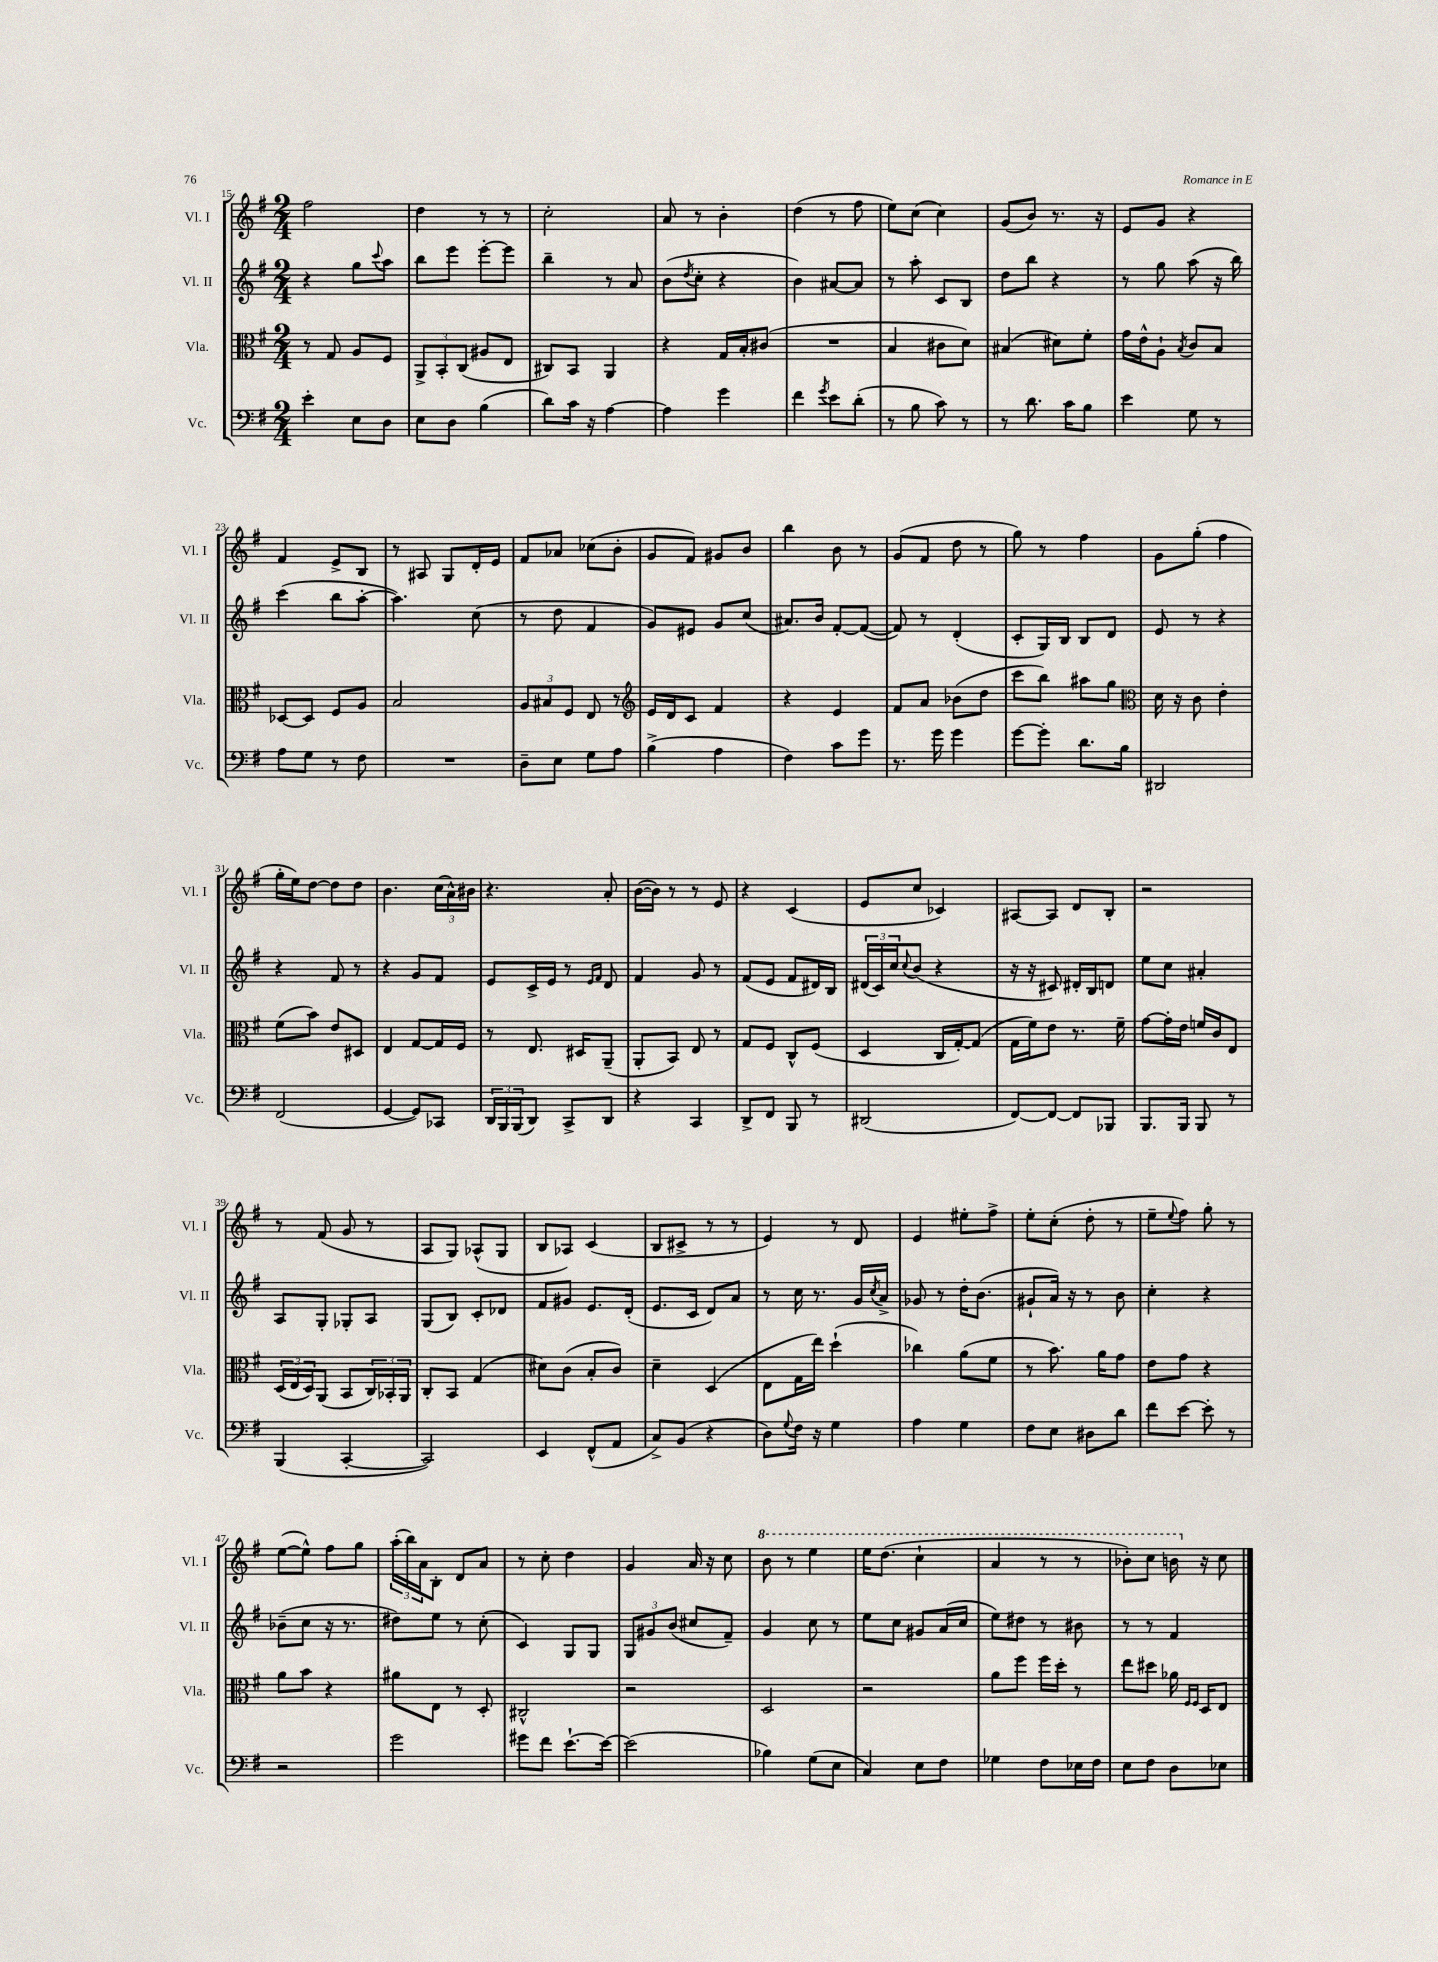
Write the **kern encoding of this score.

**kern	**kern	**kern	**kern
*staff4	*staff3	*staff2	*staff1
*clefF4	*clefC3	*clefG2	*clefG2
*k[f#]	*k[f#]	*k[f#]	*k[f#]
*M2/4	*M2/4	*M2/4	*M2/4
4e'	8r	4r	2ff#
.	8G	.	.
8E	8A	8gg	.
.	.	8qqccc	.
8D	8F#	8aa	.
=	=	=	=
8E	12AA^	8bb	4dd
.	12BB'	.	.
8D	.	8eee	.
.	(12C	.	.
(4B	8A#	[8eee'	8r
.	8E	8eee]	8r
=	=	=	=
8d)	8C#)	4bb~	2cc'
16c	8BB	.	.
16r	.	.	.
[4A	4AA	8r	.
.	.	8a	.
=	=	=	=
4A]	4r	(8b	8a
.	.	8qdd	.
.	.	8cc'	8r
4g	16G	4r	4b'
.	16B'	.	.
.	(8c#	.	.
=	=	=	=
4f#	2r	4b)	(4dd
8qg	.	.	.
8e	.	[8a#	8r
(8d'	.	8a#]	8ff#
=	=	=	=
8r	4B	8r	8ee)
8B	.	8aa'	(8cc
8c)	8c#	8c	4cc)
8r	8d)	8B	.
=	=	=	=
8r	(4B#	8dd	(8g
8.d	.	8bb	8b)
.	8d#)	4r	8.r
16c	.	.	.
8B	8f#'	.	.
.	.	.	16r
=	=	=	=
4e	16g	8r	8e
.	16e^^	.	.
.	8A`	8gg	8g
.	8qB	.	.
8G	8c	(8aa	4r
8r	8B	16r	.
.	.	16bb)	.
=	=	=	=
8A	[8D-	(4ccc	4f#
8G	8D-]	.	.
8r	8F#	8bb	8e^
8F#	8A	[8aa'	8B
=	=	=	=
2r	2B	4.aa])	8r
.	.	.	8A#
.	.	.	8G
.	.	(8cc	16d'
.	.	.	16e
=	=	=	=
8D~	12A	8r	8f#
.	12B#	.	.
8E	.	8dd	8a-
.	12F#	.	.
8G	8E	4f#	(8cc-
8A	8r	.	8b'
=	=	=	=
*	*clefG2	*	*
(4B^	16e	8g)	8g
.	16d	.	.
.	8c	8e#	8f#)
4A	4f#	8g	8g#
.	.	(8cc	8b
=	=	=	=
4F#)	4r	8.a#)	4bb
.	.	16b	.
8c	4e	[8f#'	8b
8g	.	(8f#_	8r
=	=	=	=
8.r	8f#	8f#])	(8g
.	8a	8r	8f#
16g	.	.	.
4g	(8b-	(4d'	8dd
.	8dd	.	8r
=	=	=	=
[8g	8ccc	8c'	8gg)
8g']	8bb)	16G)	8r
.	.	16B	.
8.d	8aa#	8B	4ff#
.	8gg	8d	.
16B	.	.	.
=	=	=	=
*	*clefC3	*	*
2DD#	16d	8e	8g
.	16r	.	.
.	8c	8r	(8gg'
.	4e'	4r	4ff#
=	=	=	=
(2FF#	(8f#	4r	16gg'
.	.	.	16ee)
.	8b)	.	[8dd
.	8e	8f#	8dd]
.	8D#	8r	8dd
=	=	=	=
[4GG	4E	4r	4.b
8GG])	[8G	8g	.
8CC-	16G]	8f#	(24cc
.	.	.	24a^^)
.	16F#	.	.
.	.	.	24b#
=	=	=	=
24DD	8r	8e	4.r
24BBB	.	.	.
(24BBB	.	.	.
8DD)	8.E	16c^	.
.	.	16e	.
8CC^	.	8r	.
.	16D#	.	.
.	.	16qqe	.
.	.	16qqf#	.
8DD	(8AA~	8d	8a'
=	=	=	=
4r	8AA'	4f#	([16b
.	.	.	16b])
.	8BB)	.	8r
4CC	8E	8g	8r
.	8r	8r	8e
=	=	=	=
8DD^	8G	(8f#	4r
8FF#	8F#	8e	.
8BBB	8C^^	8f#	(4c
8r	(8F#	16d#)	.
.	.	16B	.
=	=	=	=
(2DD#	4D	(24d#	8e
.	.	24c)	.
.	.	24cc	.
.	.	8qqcc	.
.	.	(8b	8cc
.	16C	4r	4c-)
.	[16G')	.	.
.	(8G]	.	.
=	=	=	=
[8FF#)	16G	16r	[8A#
.	16f#)	16r	.
8FF#_	8e	8c#)	8A#]
8FF#]	8.r	16d#'	8d
.	.	16B	.
8BBB-	.	8d	8B'
.	16f#~	.	.
=	=	=	=
8.BBB	[8g	8ee	2r
.	16g']	8cc	.
16BBB	16e	.	.
8BBB	16f	4a#'	.
.	16c	.	.
8r	8E	.	.
=	=	=	=
(4BBB	(24D	8A	8r
.	24E	.	.
.	24D)	.	.
.	(8AA	8G'	(8f#
[4CC'	8BB	8G-'	8g
.	24C)	8A	8r
.	24BB-'	.	.
.	24AA	.	.
=	=	=	=
2CC])	8C'	(8G	8A
.	8BB	8B)	8G)
.	(4G	8c'	(8A-^^
.	.	8d-	8G
=	=	=	=
4EE	8d#)	8f#	8B
.	(8c	8g#	8A-)
(8FF#^^	8B'	8.e	(4c
8AA	8c)	.	.
.	.	(16d'	.
=	=	=	=
8C^)	4d~	8.e	8B
(8BB	.	.	8c#^
.	.	16c	.
4r	(4D	8d)	8r
.	.	8a	8r
=	=	=	=
8D)	8E	8r	4e)
8qqG	.	.	.
16F#	16G	16cc	.
16r	16ee)	8.r	.
4G	(4dd`	.	8r
.	.	16g	8d
.	.	8qcc	.
.	.	16a^	.
=	=	=	=
4A	4cc-)	8g-	4e
.	.	8r	.
4G	(8a	16dd'	8ee#'
.	.	(8.b	.
.	8f#	.	8ff#^
=	=	=	=
8F#	8r	8g#`	8ee'
8E	8.b)	16a)	(8cc'
.	.	16r	.
8D#	.	8r	8dd'
.	16a	.	.
8d	8g	8b	8r
=	=	=	=
8f#	8e	4cc'	8ee~
.	.	.	8qqee
[8e	8g	.	8ff#)
8e']	4r	4r	8gg'
8r	.	.	8r
=	=	=	=
2r	8a	(8b-~	([8ee
.	8b	8cc	8ee^^])
.	4r	16r	8ff#
.	.	8.r	.
.	.	.	8gg
=	=	=	=
2g	8a#	8dd#)	(24aa'
.	.	.	24bb)
.	.	.	24a
.	8E	8ee	8B'
.	8r	8r	8d
.	8D'	(8cc'	8a
=	=	=	=
8g#	2C#^^	4c)	8r
8f#	.	.	8cc'
[8.e`	.	8G	4dd
.	.	8G	.
16e_	.	.	.
=	=	=	=
(2e]	2r	12G	4g
.	.	12g#	.
.	.	(12b	.
.	.	8cc#	16a
.	.	.	16r
.	.	8f#~)	8cc
=	=	=	=
4B-)	2D	4g	8bb
.	.	.	8r
(8G	.	8cc	4eee
8E	.	8r	.
=	=	=	=
4C)	2r	8ee	16eee
.	.	.	(8.ddd
.	.	8cc	.
8E	.	8g#	4ccc`
8F#	.	(16a	.
.	.	16cc	.
=	=	=	=
4G-	8a	8ee)	4aa
.	8ff#	8dd#	.
8F#	16ff#	8r	8r
.	16dd'	.	.
16E-	8r	8b#	8r
16F#	.	.	.
=	=	=	=
8E	8ee	8r	8bb-')
8F#	8dd#	8r	8ccc
8D	16a-	4f#	16bb
.	16qqF#	.	.
.	16qqF#	.	.
.	16D	.	16r
8E-	8E	.	8cc
==	==	==	==
*-	*-	*-	*-
